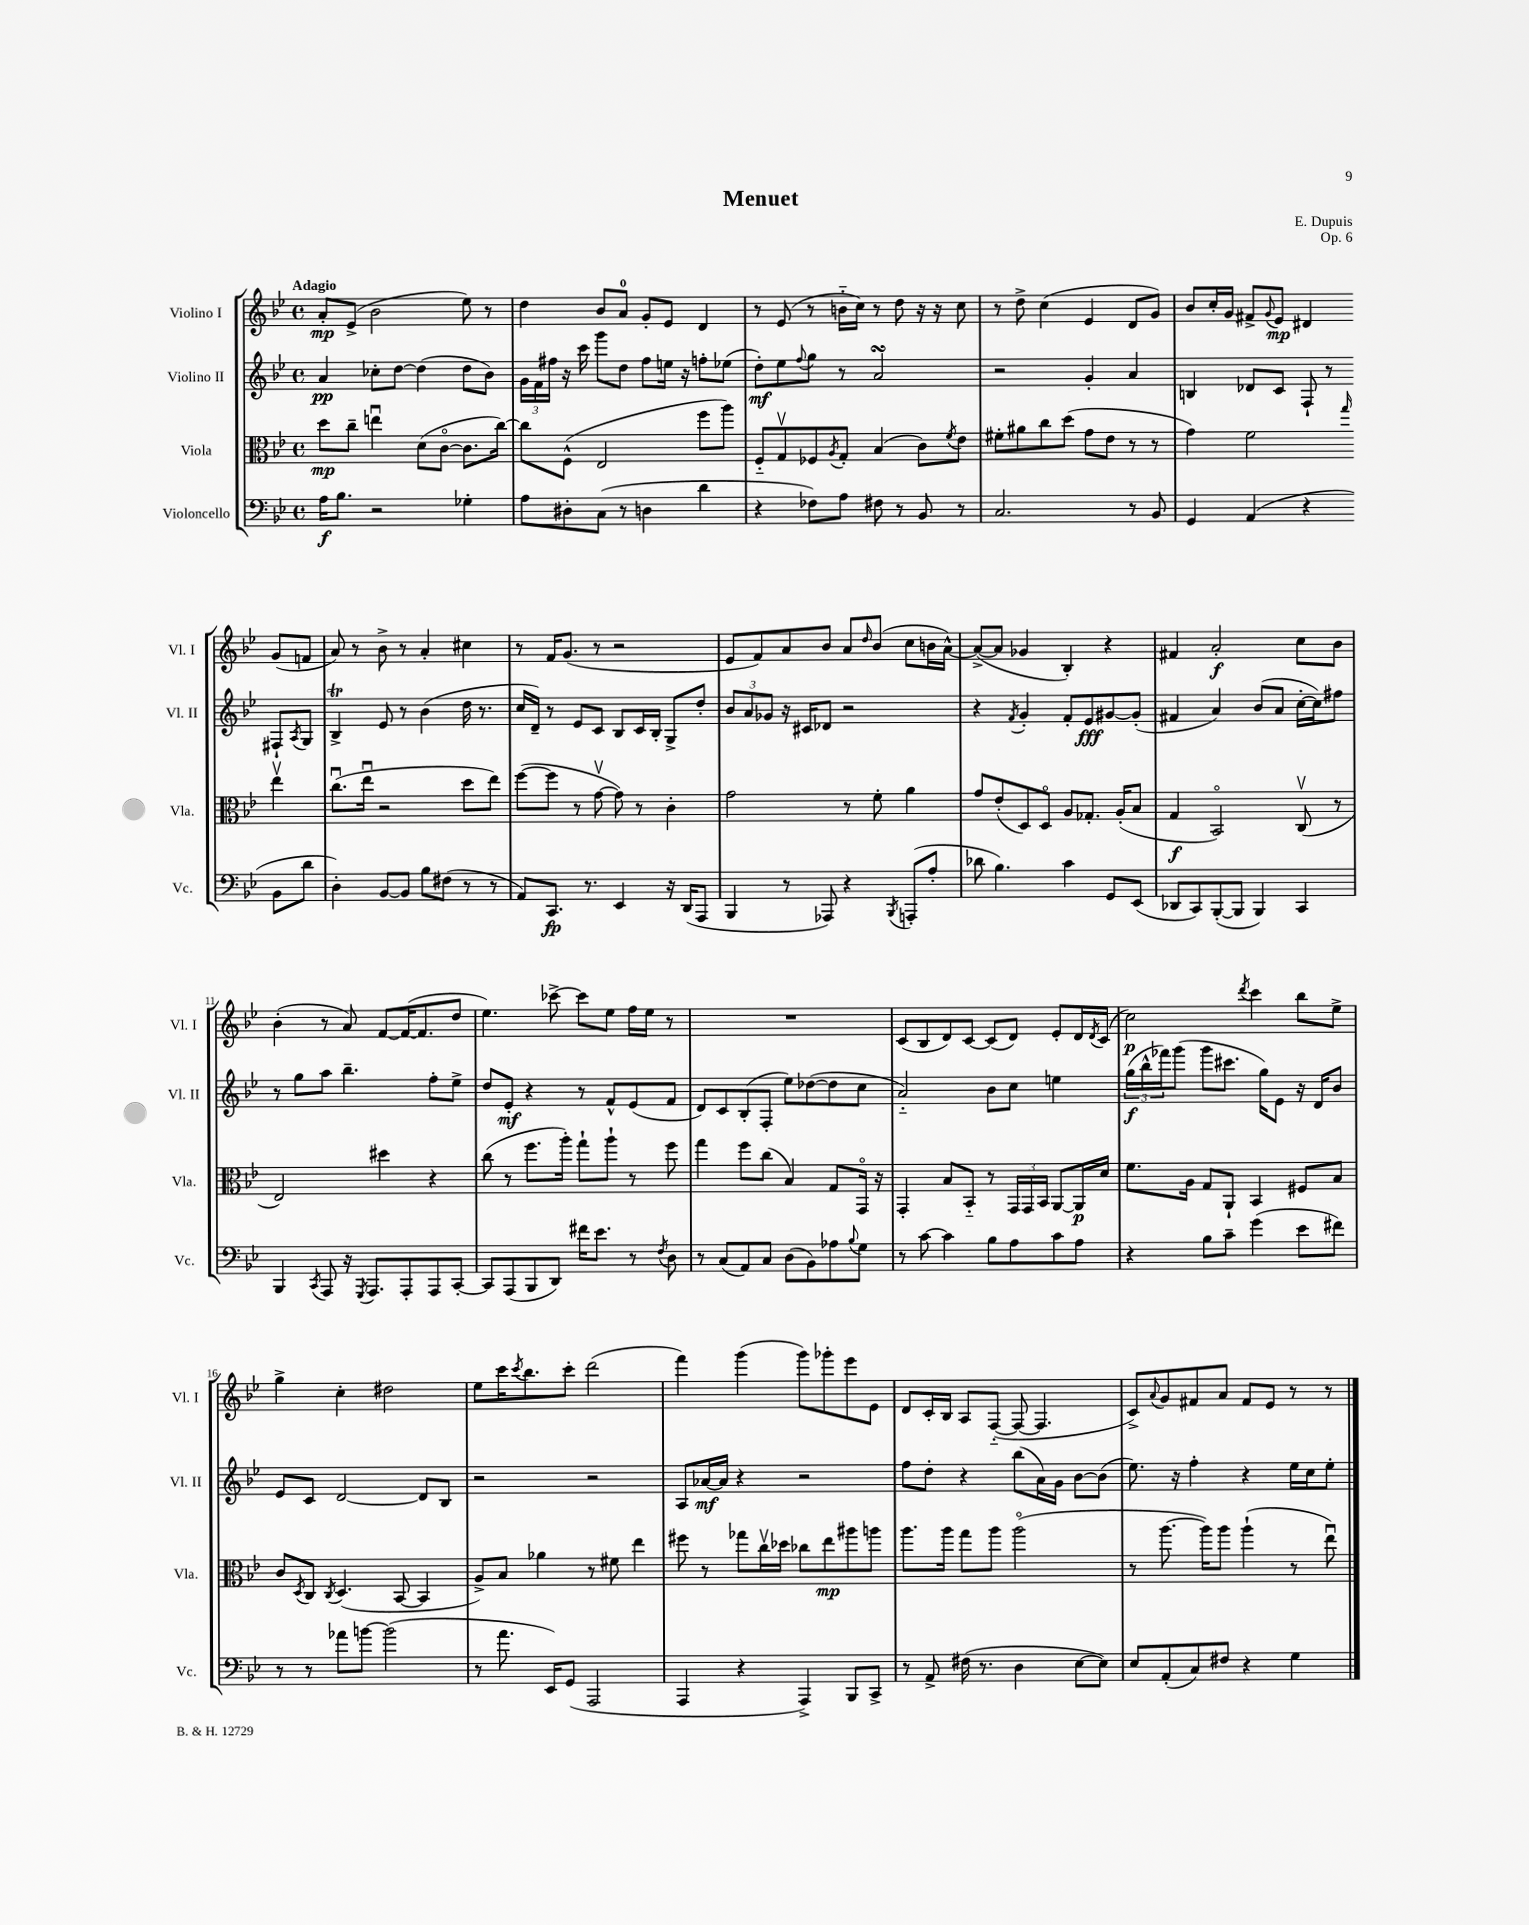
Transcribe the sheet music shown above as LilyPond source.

\header { title = "Menuet" composer = "E. Dupuis" opus = "Op. 6" }
<<
\new StaffGroup <<
\new Staff = "s0" \with { instrumentName = "Violino I" shortInstrumentName = "Vl. I" } {
    \clef treble \key bes \major \defaultTimeSignature \time 4/4 \tempo "Adagio"
    a'8-.\mp ees'8->( bes'2 ees''8) r8 |
    d''4 bes'8 a'8-0 g'8-. ees'8 d'4 |
    r8 ees'8( r8 b'16-_ c''16) r8 d''8 r16 r16 c''8 |
    r8 d''8-> c''4( ees'4 d'8 g'8) |
    bes'8 c''16-. g'16 fis'8-> \appoggiatura { g'8 } ees'8\mp dis'4 g'8( f'8 |
    a'8) r8 bes'8-> r8 a'4-. cis''4 |
    r8 f'16 g'8.( r8 r2 |
    ees'8 f'8) a'8 bes'8 a'8 \grace { d''16 } bes'8( c''8 b'16 a'16~-^) |
    a'8~->( a'8 ges'4 bes4-.) r4 |
    fis'4 a'2-.\f c''8 bes'8 |
    bes'4-.( r8 a'8) f'8~ f'16~( f'8. d''8 |
    ees''4.) ces'''8~-> ces'''8 ees''8 f''16 ees''16 r8 |
    R1 |
    c'8( bes8 d'8) c'8~ c'8( d'8) ees'8-. d'16 \acciaccatura { d'8 } c'16( |
    c''2\p) \acciaccatura { d'''8 } c'''4 bes''8 ees''8-> |
    g''4-> c''4-. dis''2 |
    ees''8 c'''16 \acciaccatura { c'''8 } bes''8. c'''8-. d'''2( |
    f'''4) g'''4( g'''8) ges'''8-. ees'''8 ees'8 |
    d'8 c'16-. bes16 a8 f8~-_( f8~ f4. |
    c'8->) \appoggiatura { a'8 } g'8 fis'8 a'8 fis'8 ees'8 r8 r8 \bar "|." |
}
\new Staff = "s1" \with { instrumentName = "Violino II" shortInstrumentName = "Vl. II" } {
    \clef treble \key bes \major \defaultTimeSignature \time 4/4
    a'4\pp ces''8-. d''8~ d''4( d''8 bes'8) |
    \tuplet 3/2 { g'16 f'16 fis''16 } r16 c'''16 g'''8 d''8 fis''8 e''16 r16 f''8-. ees''8( |
    d''8-.\mf) ees''8 \appoggiatura { f''8 } g''8 r8 a'2\turn |
    r2 g'4-. a'4 |
    b4 des'8 c'8 f8-! r8 fis8-! \acciaccatura { a8 } g8 |
    bes4->\trill ees'8 r8 bes'4( d''16 r8. |
    c''16 d'16--) r8 ees'8 c'8 bes8 c'16 bes16-. g8-> d''8-. |
    \tuplet 3/2 { bes'8 a'8 ges'8 } r16 cis'16 des'8 r2 |
    r4 \acciaccatura { f'8 } g'4-. f'8-. ees'8\fff gis'8~ gis'8-.( |
    fis'4 a'4) bes'8( a'8 c''16~-. c''16) fis''8 |
    r8 g''8 a''8 bes''4.-- f''8-. ees''8-> |
    d''8 ees'8-.\mf r4 r8 f'8-^ ees'8( f'8 |
    d'8) c'8 bes8-.( f8-. ees''8) des''8~( des''8 c''8 |
    a'2-_) bes'8 c''8 e''4 |
    \tuplet 3/2 { g''16\f( bes''16-^ fes'''16) } g'''8( g'''8 cis'''8. g''16) ees'8 r16 d'16 bes'8 |
    ees'8 c'8 d'2~ d'8 bes8 |
    r2 r2 |
    a8 aes'16~\mf aes'16 r4 r2 |
    f''8 d''8-. r4 bes''8( a'16) g'16 bes'8~ bes'8( |
    ees''8.) r16 f''4-. r4 ees''16 c''16 ees''8-. \bar "|." |
}
\new Staff = "s2" \with { instrumentName = "Viola" shortInstrumentName = "Vla." } {
    \clef alto \key bes \major \defaultTimeSignature \time 4/4
    d''8\mp c''8-- e''4\downbow d'8( c'8~\flageolet c'8. c''16~) |
    c''8 f8-^( ees2 f''8 a''8) |
    f8-_ g8\upbow fes8 \acciaccatura { a8 } g8-. bes4( c'8) \acciaccatura { f'8 } ees'8 |
    fis'8-. ais'8 c''8 d''8( g'8 ees'8 r8 r8 |
    g'4) f'2 \grace { g''16 } ees''4\upbow |
    c''8.\downbow( ees''16\downbow r2 d''8 ees''8) |
    f''8~( f''8 r8 g'8~\upbow g'8) r8 c'4-. |
    g'2 r8 f'8-. a'4 |
    g'8 ees'8-.( d8) d8\flageolet a8 ges8.-. a16-.( bes8 |
    g4\f bes,2\flageolet) c8\upbow( r8 |
    ees2) dis''4 r4 |
    c''8( r8 f''8. a''16-.) g''8-! a''8-! r8 f''8 |
    g''4 f''8 c''8( bes4) g8 g,16\flageolet r16 |
    g,4-. bes8 bes,8-_ r8 \tuplet 3/2 { g,16 g,16 bes,16 } a,8~ a,16\p d'16 |
    f'8. a16 g8 a,8-! bes,4 fis8 bes8 |
    c'8 \acciaccatura { d8 } c8 \acciaccatura { c8 } d4.( bes,8~ bes,4 |
    a8->) bes8 aes'4 r8 fis'8 ees''4 |
    fis''8 r8 ges''8 c''16\upbow des''16 ces''8 ees''8\mp ais''8 a''8 |
    a''8. a''16 g''8 a''8 a''2\flageolet( |
    r8 a''8.~ a''16) a''8 a''4-!( r8 ees''8\downbow) \bar "|." |
}
\new Staff = "s3" \with { instrumentName = "Violoncello" shortInstrumentName = "Vc." } {
    \clef bass \key bes \major \defaultTimeSignature \time 4/4
    a16\f bes8. r2 ges4-. |
    a8 dis8-. c8( r8 d4 d'4 |
    r4 fes8) a8 fis8 r8 bes,8 r8 |
    c2. r8 bes,8 |
    g,4 a,4( r4 bes,8 d'8 |
    d4-.) bes,8~ bes,8 bes8 fis8( r8 r8 |
    a,8) c,8.\fp r8. ees,4 r16 d,16( a,,8 |
    bes,,4 r8 aes,,8) r4 \acciaccatura { bes,,8 } a,,8-.( a8-. |
    des'8 bes4.) c'4 g,8 ees,8( |
    des,8 c,8) bes,,8~-.( bes,,8 bes,,4) c,4 |
    bes,,4 \acciaccatura { c,8 } a,,8 r16 \acciaccatura { g,,8 } a,,8. a,,8-. a,,8 c,8~-. |
    c,8 a,,8( bes,,8 d,8) fis'16 ees'8. r8 \acciaccatura { f8 } d8 |
    r8 c8( a,8) c8 d8( bes,8) aes8 \appoggiatura { bes8 } g8 |
    r8 c'8~ c'4 bes8 a8 c'8 a8 |
    r4 bes8 c'8-- g'4( ees'8 fis'8) |
    r8 r8 aes'8 b'8~ b'2( |
    r8 a'8. ees,16) g,8( a,,2 |
    a,,4 r4 a,,4->) bes,,8 c,8-> |
    r8 a,8-> fis16( r8. d4 ees8~ ees8) |
    ees8 a,8-.( c8) fis8 r4 g4 \bar "|." |
}
>>
>>
